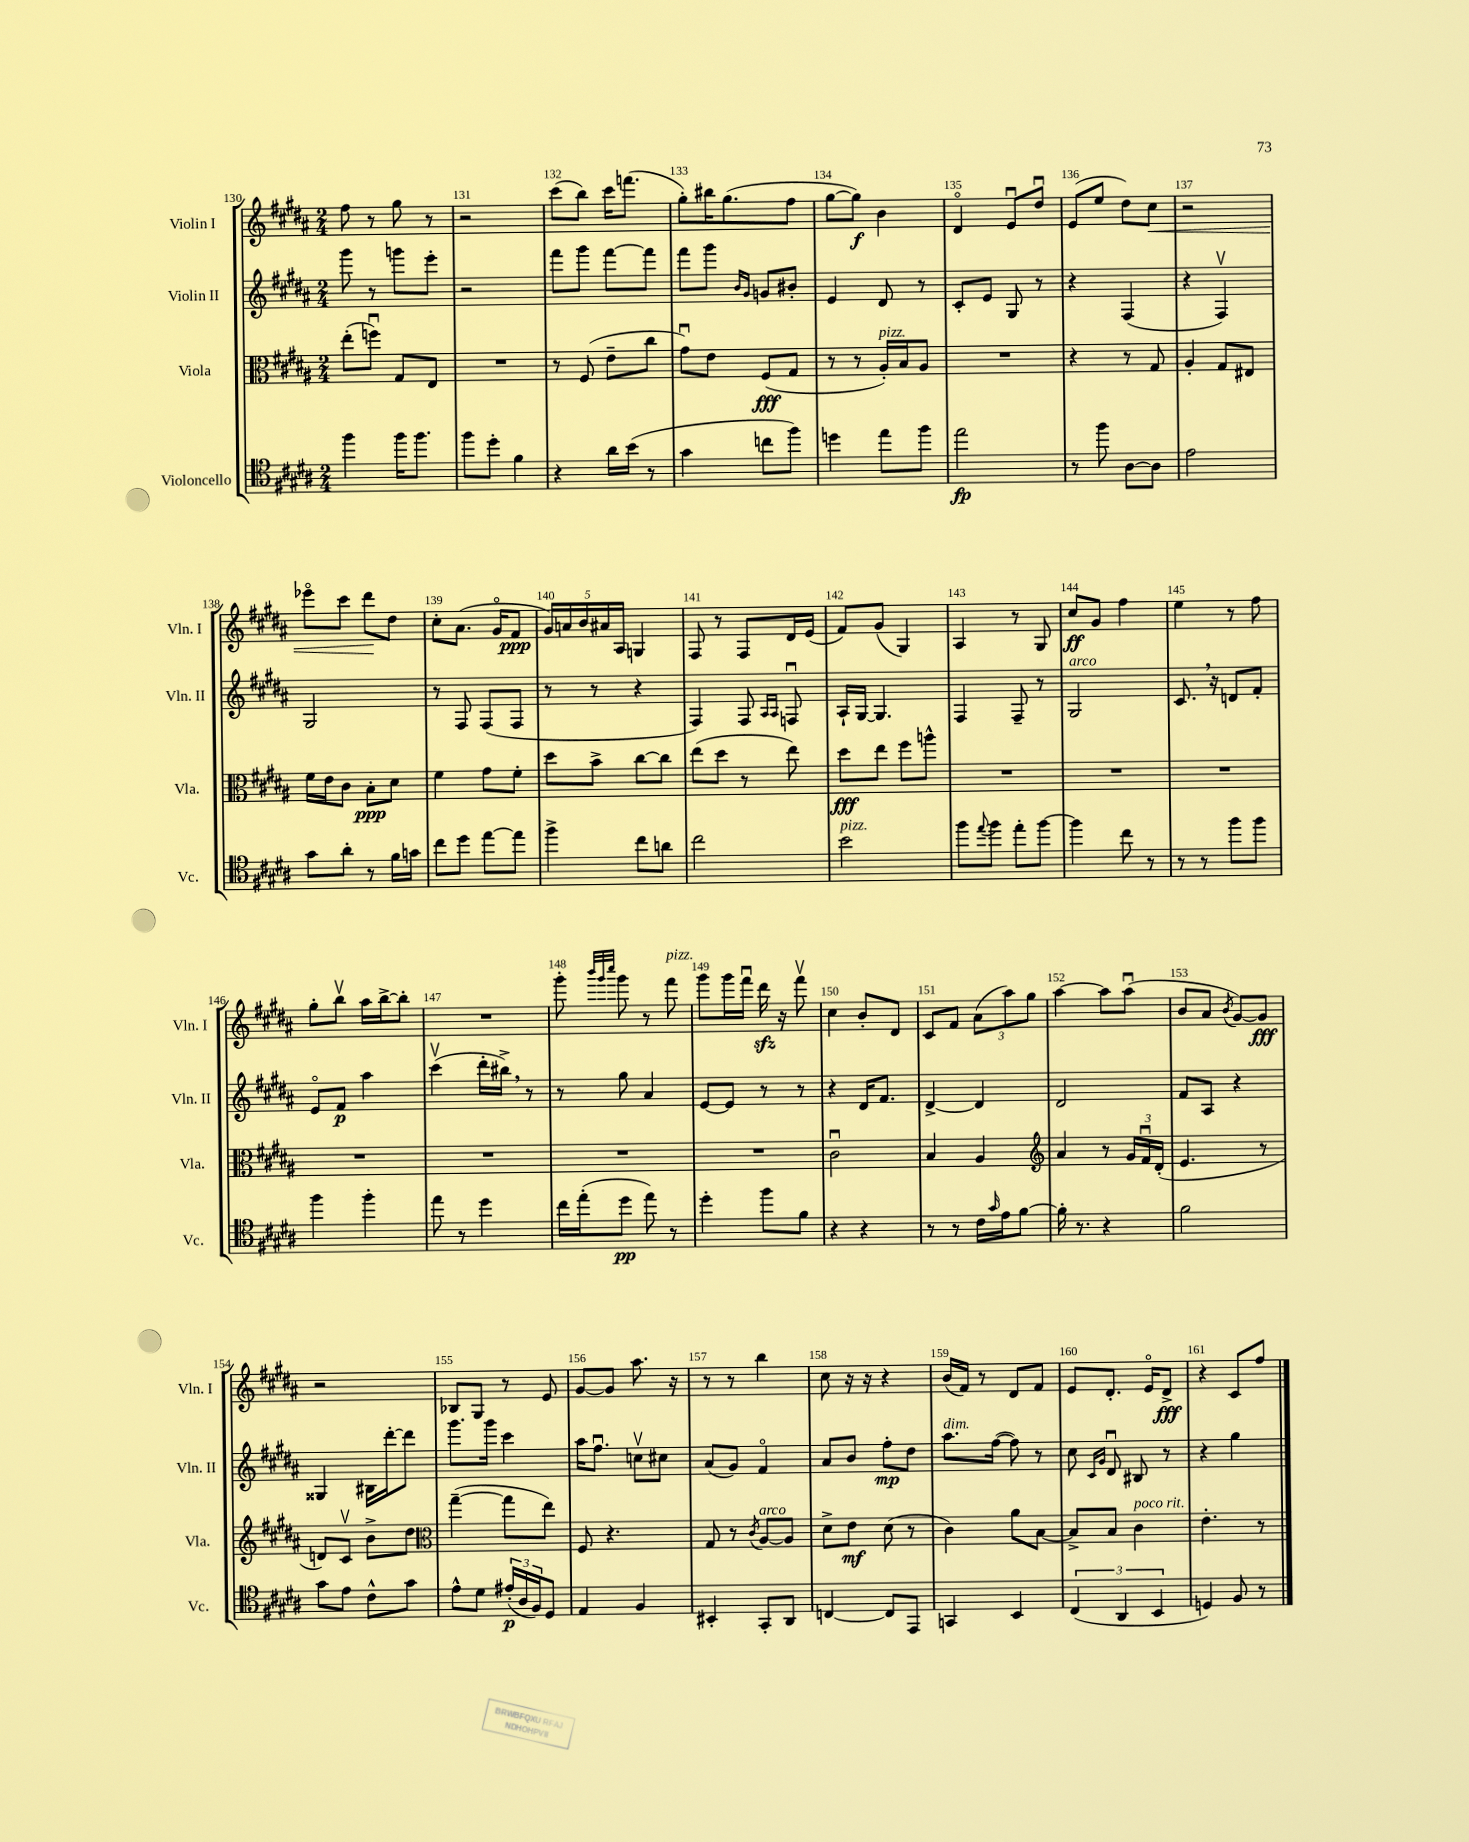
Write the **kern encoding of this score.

**kern	**dynam	**kern	**dynam	**kern	**dynam	**kern	**dynam
*part4	*part4	*part3	*part3	*part2	*part2	*part1	*part1
*staff4	*staff4	*staff3	*staff3	*staff2	*staff2	*staff1	*staff1
*I"Violoncello	*	*I"Viola	*	*I"Violin II	*	*I"Violin I	*
*I'Vc.	*	*I'Vla.	*	*I'Vln. II	*	*I'Vln. I	*
*clefC4	*	*clefC3	*	*clefG2	*	*clefG2	*
*k[f#c#g#d#a#]	*	*k[f#c#g#d#a#]	*	*k[f#c#g#d#a#]	*	*k[f#c#g#d#a#]	*
*M2/4	*	*M2/4	*	*M2/4	*	*M2/4	*
=130	=130	=130	=130	=130	=130	=130	=130
4ff#\	.	(8ee'\L	.	8ggg#\	.	8ff#\	.
.	.	8ffnu\J)	.	8r	.	8r	.
16ff#\KL	.	8G#/L	.	8gggn\L	.	8gg#\	.
8.ff#\J	.	.	.	.	.	.	.
.	.	8E/J	.	8eee'\J	.	8r	.
=131	=131	=131	=131	=131	=131	=131	=131
8ff#\L	.	2r	.	2r	.	2r	.
8dd#'\J	.	.	.	.	.	.	.
4f#\	.	.	.	.	.	.	.
=132	=132	=132	=132	=132	=132	=132	=132
4r	.	8r	.	8fff#\L	.	(8ccc#\L	.
.	.	(8F#/	.	8ggg#\J	.	8bb\J)	.
16a#\LL	.	8e~\L	.	[8fff#\L	.	16ccc#\KL	.
(16b\JJ	.	.	.	.	.	(8.fffn\J	.
8r	.	8cc#\J	.	8fff#\J]	.	.	.
=133	=133	=133	=133	=133	=133	=133	=133
4g#\	.	8g#u\L)	.	8fff#\L	.	8gg#'\L)	.
.	.	8e\J	.	8ggg#\J	.	16bb#X\K	.
.	.	.	.	.	.	(8.gg#\	.
.	.	.	.	16qqb/LL	.	.	.
.	.	.	.	16qqg#/JJ	.	.	.
8ccn\L	.	(8F#/L	fff	8gn/L	.	.	.
8ff#\J)	.	8G#/J	.	8b#X'/J	.	8ff#\J	.
=134	=134	=134	=134	=134	=134	=134	=134
4ddn\	.	8r	.	4e/	.	[8gg#\L	.
.	.	8r	.	.	.	8gg#\J])	f
!	!	!LO:TX:a:i:t=pizz.	!	!	!	!	!
8ee\L	.	16A#'/LL)	.	8d#/	.	4b\	.
.	.	16B/J	.	.	.	.	.
8ff#\J	.	8A#/J	.	8r	.	.	.
=135	=135	=135	=135	=135	=135	=135	=135
2ee\	fp	2r	.	8c#'/L	.	4d#/	.
.	.	.	.	8e/J	.	.	.
.	.	.	.	8G#/	.	8eu/L	.
.	.	.	.	8r	.	8dd#u/J	.
=136	=136	=136	=136	=136	=136	=136	=136
8r	.	4r	.	4r	.	(8e/L	.
8ff#\	.	.	.	.	.	8ee/J	.
[8A#\L	.	8r	.	(4F#/	.	8dd#\L)	.
!	!	!	!	!	!	!	!LO:HP:b
8A#\J]	.	8G#/	.	.	.	8cc#\J	<
=137	=137	=137	=137	=137	=137	=137	=137
2e\	.	4A#'/	.	4r	.	2r	.
.	.	8G#/L	.	4F#v/)	.	.	.
.	.	8E#X/J	.	.	.	.	.
!!LO:LB:g=z
=138	=138	=138	=138	=138	=138	=138	=138
8g#\L	.	16f#\LL	.	2G#/	.	8eee-X\L	.
.	.	16e\J	.	.	.	.	.
8a#'\J	.	8c#\J	.	.	.	8ccc#\J	.
8r	.	8B'\L	ppp	.	.	8ddd#\L	.
16f#\LL	.	8d#\J	.	.	.	8dd#\J	[
16gn\JJ	.	.	.	.	.	.	.
=139	=139	=139	=139	=139	=139	=139	=139
8cc#\L	.	4f#\	.	8r	.	8cc#'\L	.
8dd#\J	.	.	.	8F#/	.	(8.a#\J	.
[8ee\L	.	8g#\L	.	(8F#/L	.	.	.
.	.	.	.	.	.	16g#/KL	.
8ee\J]	.	8f#'\J	.	8F#/J	.	8f#/J	ppp
=140	=140	=140	=140	=140	=140	=140	=140
4ff#^\	.	8dd#\L	.	8r	.	20g#/LL)	.
.	.	.	.	.	.	20an/	.
.	.	.	.	.	.	20b/	.
.	.	8b^\J	.	8r	.	.	.
.	.	.	.	.	.	20a#X/	.
.	.	.	.	.	.	20A#/JJ	.
8cc#\L	.	[8cc#\L	.	4r	.	4Gn/	.
8an\J	.	8cc#\J]	.	.	.	.	.
=141	=141	=141	=141	=141	=141	=141	=141
2cc#\	.	(8ee\L	.	4F#/)	.	8F#/	.
.	.	8dd#\J	.	.	.	8r	.
.	.	8r	.	8F#/	.	8F#/L	.
.	.	.	.	16qqA#/LL	.	.	.
.	.	.	.	16qqA#/JJ	.	.	.
.	.	8ee\)	.	8Fnu/	.	16d#/L	.
.	.	.	.	.	.	(16e/JJ	.
=142	=142	=142	=142	=142	=142	=142	=142
!LO:TX:a:i:t=pizz.	!	!	!	!	!	!	!
2b\	.	8dd#\L	fff	16A#`/LL	.	8f#/L)	.
.	.	.	.	[16G#/JJ	.	.	.
.	.	8ee\J	.	4.G#/]	.	(8g#/J	.
.	.	8ff#\L	.	.	.	4G#/)	.
.	.	8aan^^\J	.	.	.	.	.
=143	=143	=143	=143	=143	=143	=143	=143
8ff#\L	.	2r	.	4F#/	.	4A#/	.
8qqee/	.	.	.	.	.	.	.
8ff#\J	.	.	.	.	.	.	.
8ee'\L	.	.	.	8F#~/	.	8r	.
[8ff#\J	.	.	.	8r	.	8G#/	.
=144	=144	=144	=144	=144	=144	=144	=144
!	!	!	!	!LO:TX:a:i:t=arco	!	!	!
4ff#\]	.	2r	.	2G#/	.	8cc#/L	ff
.	.	.	.	.	.	8g#/J	.
8cc#\	.	.	.	.	.	4ff#\	.
8r	.	.	.	.	.	.	.
=145	=145	=145	=145	=145	=145	=145	=145
8r	.	2r	.	8.c#,/	.	4ee\	.
8r	.	.	.	.	.	.	.
.	.	.	.	16r	.	.	.
8ff#\L	.	.	.	8dn/L	.	8r	.
8ff#\J	.	.	.	8f#'/J	.	8ff#\	.
!!LO:LB:g=z
=146	=146	=146	=146	=146	=146	=146	=146
4ff#\	.	2r	.	8e/L	.	8gg#'\L	.
.	.	.	.	8f#/J	p	8bbv\J	.
4ff#'\	.	.	.	4aa#\	.	16aa#\LL	.
.	.	.	.	.	.	[16bb^\J	.
.	.	.	.	.	.	8bb'\J]	.
=147	=147	=147	=147	=147	=147	=147	=147
8ee\	.	2r	.	(4ccc#v\	.	2r	.
8r	.	.	.	.	.	.	.
4dd#\	.	.	.	16ddd#'\LL	.	.	.
.	.	.	.	16bb#X^,\JJ)	.	.	.
.	.	.	.	8r	.	.	.
=148	=148	=148	=148	=148	=148	=148	=148
16cc#\LL	.	2r	.	8r	.	8ggg#'\	.
(16ee'\J	.	.	.	.	.	.	.
.	.	.	.	.	.	32qqbbb/LLL	.
.	.	.	.	.	.	32qqggg#/	.
.	.	.	.	.	.	32qqcccc#/JJJ	.
8dd#\J	pp	.	.	8gg#\	.	8ggg#\	.
8ee\)	.	.	.	4a#/	.	8r	.
!	!	!	!	!	!	!LO:TX:a:i:t=pizz.	!
8r	.	.	.	.	.	8fff#\	.
=149	=149	=149	=149	=149	=149	=149	=149
4dd#'\	.	2r	.	[8e/L	.	8ggg#\L	.
.	.	.	.	8e/J]	.	16ggg#\L	.
.	.	.	.	.	.	16fff#u\JJ	.
8ff#\L	.	.	.	8r	.	16ddd#zz\	.
.	.	.	.	.	.	16r	.
8f#\J	.	.	.	8r	.	8fff#v\	.
=150	=150	=150	=150	=150	=150	=150	=150
4r	.	2c#u\	.	4r	.	4cc#\	.
4r	.	.	.	16d#/KL	.	8b'/L	.
.	.	.	.	8.f#/J	.	.	.
.	.	.	.	.	.	8d#/J	.
=151	=151	=151	=151	=151	=151	=151	=151
8r	.	4B/	.	[4d#^/	.	8c#/L	.
8r	.	.	.	.	.	8f#/J	.
16c#\LL	.	4A#/	.	4d#/]	.	(12a#\L	.
16qqg#/	.	.	.	.	.	.	.
16e\J	.	.	.	.	.	.	.
.	.	.	.	.	.	12aa#\)	.
[8f#\J	.	.	.	.	.	.	.
.	.	.	.	.	.	12gg#\J	.
=152	=152	=152	=152	=152	=152	=152	=152
*	*	*clefG2	*	*	*	*	*
16f#'\]	.	4a#/	.	2d#/	.	[4aa#\	.
8.r	.	.	.	.	.	.	.
4r	.	8r	.	.	.	8aa#\L]	.
.	.	24g#/LL	.	.	.	(8aa#u\J	.
.	.	24f#u/	.	.	.	.	.
.	.	(24d#'/JJ	.	.	.	.	.
=153	=153	=153	=153	=153	=153	=153	=153
2f#\	.	4.e/	.	8f#/L	.	8b/L	.
.	.	.	.	8A#/J	.	8a#/J	.
.	.	.	.	.	.	8qb/	.
.	.	.	.	4r	.	[8g#/L)	.
.	.	8r	.	.	.	8g#/J]	fff
!!LO:LB:g=z
=154	=154	=154	=154	=154	=154	=154	=154
8g#\L	.	8dn/L)	.	4G##X/	.	2r	.
8e\J	.	8c#v/J	.	.	.	.	.
8c#^^\L	.	8b^\L	.	16B#X\LL	.	.	.
.	.	.	.	[16ddd#'\J	.	.	.
8g#\J	.	8dd#\J	.	8ddd#\J]	.	.	.
=155	=155	=155	=155	=155	=155	=155	=155
*	*	*clefC3	*	*	*	*	*
8e^^\L	.	([4gg#~\	.	8.ggg#\L	.	8B-X/L	.
8d#\J	.	.	.	.	.	8G#/J	.
.	.	.	.	16ggg#\Jk	.	.	.
(24e#X'/LL	p	8gg#\L]	.	4ccc#\	.	8r	.
24A#/	.	.	.	.	.	.	.
24F#/J)	.	.	.	.	.	.	.
8D#/J	.	8ee\J)	.	.	.	8e/	.
=156	=156	=156	=156	=156	=156	=156	=156
4E/	.	8F#/	.	16aa#\KL	.	[8g#/L	.
.	.	.	.	8.ff#u\J	.	.	.
.	.	4.r	.	.	.	8g#/J]	.
4F#/	.	.	.	8ccnv\L	.	8.aa#\	.
.	.	.	.	8cc#X\J	.	.	.
.	.	.	.	.	.	16r	.
=157	=157	=157	=157	=157	=157	=157	=157
4BB#X'/	.	8G#/	.	(8a#/L	.	8r	.
.	.	8r	.	8g#/J)	.	8r	.
.	.	8qc#/	.	.	.	.	.
!	!	!LO:TX:a:i:t=arco	!	!	!	!	!
8GG#'/L	.	[8A#/L	.	4f#/	.	4bb\	.
8AA#/J	.	8A#/J]	.	.	.	.	.
=158	=158	=158	=158	=158	=158	=158	=158
[4Cn/	.	8d#^\L	.	8a#/L	.	8cc#\	.
.	.	8e\J	mf	8b/J	.	16r	.
.	.	.	.	.	.	16r	.
8C/L]	.	(8d#\	.	8ff#'\L	mp	4r	.
8EE/J	.	8r	.	8dd#\J	.	.	.
=159	=159	=159	=159	=159	=159	=159	=159
!	!	!	!	!LO:TX:a:i:t=dim.	!	!	!
4GGn/	.	4c#\)	.	8.aa#\L	.	(16b/LL	.
.	.	.	.	.	.	16f#/JJ)	.
.	.	.	.	.	.	8r	.
.	.	.	.	([16ff#\Jk	.	.	.
4BB/	.	8a#\L	.	8ff#\])	.	8d#/L	.
.	.	[8B\J	.	8r	.	8f#/J	.
=160	=160	=160	=160	=160	=160	=160	=160
(6C#/	.	8B^/L]	.	8cc#\	.	8e/L	.
.	.	.	.	16qqc#/LL	.	.	.
.	.	.	.	16qqg#/JJ	.	.	.
.	.	8B/J	.	8d#u/	.	8.d#'/J	.
6AA#/	.	.	.	.	.	.	.
!	!	!LO:TX:a:i:t=poco rit.	!	!	!	!	!
.	.	4c#\	.	8B#X/	.	.	.
.	.	.	.	.	.	16e/KL	.
6BB/	.	.	.	.	.	.	.
.	.	.	.	8r	.	8d#^/J	fff
=161	=161	=161	=161	=161	=161	=161	=161
4Dn/)	.	4.e'\	.	4r	.	4r	.
8F#/	.	.	.	4gg#\	.	8c#/L	.
8r	.	8r	.	.	.	8ff#/J	.
==	==	==	==	==	==	==	==
*-	*-	*-	*-	*-	*-	*-	*-
